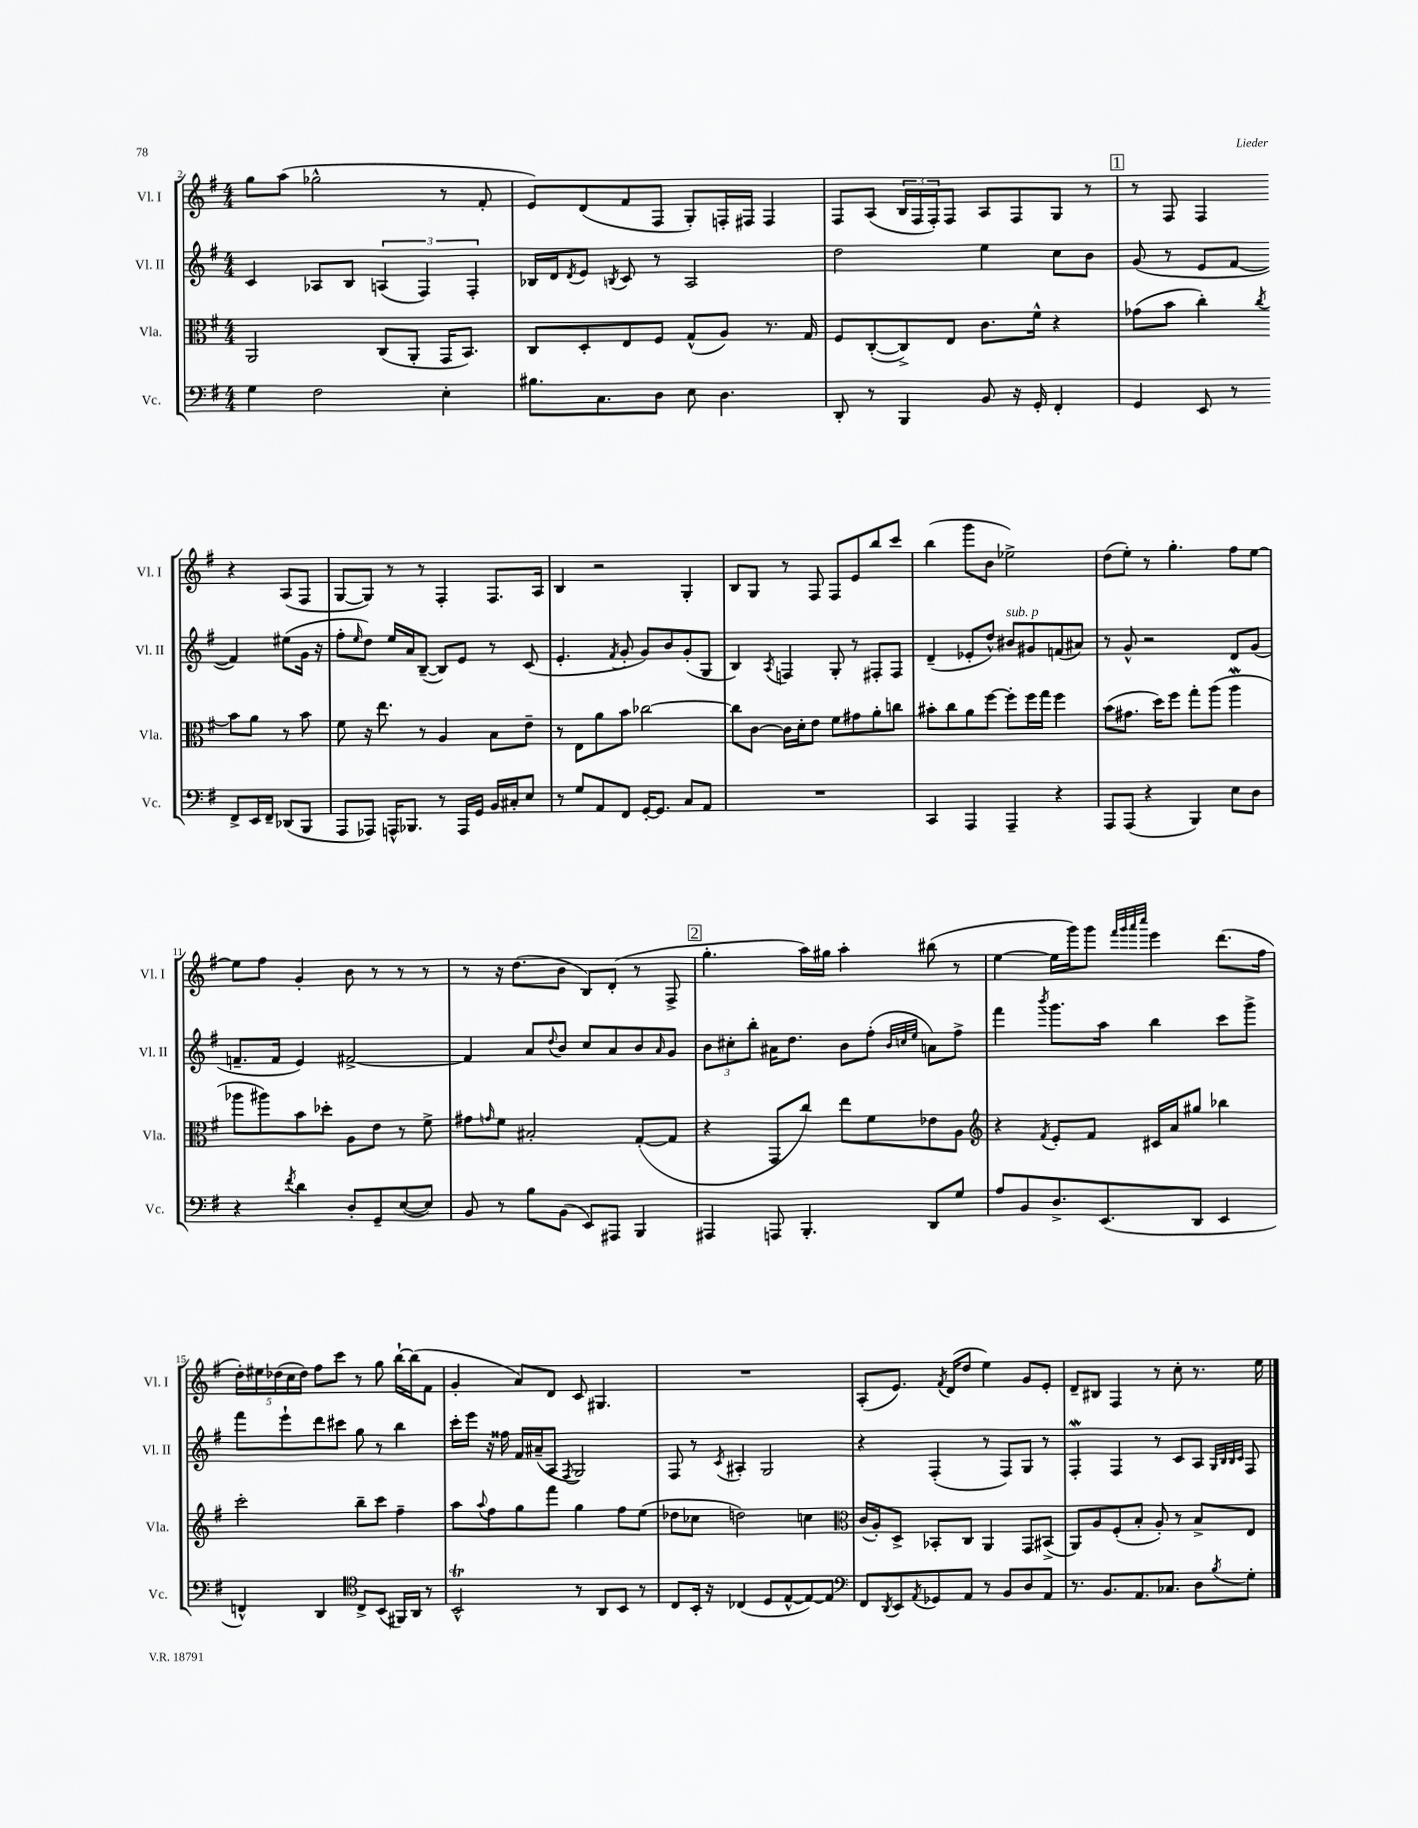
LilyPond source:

<<
\new StaffGroup <<
\new Staff = "s0" \with { instrumentName = "Vl. I" shortInstrumentName = "Vl. I" } {
    \clef treble \key g \major \numericTimeSignature \time 4/4
    g''8 a''8( ges''2-^ r8 fis'8-. |
    e'8) d'8( fis'8 fis8 g8-.) f16-. fis16 fis4 |
    fis8 a8( \tuplet 3/2 { b16 fis16 fis16-.) } fis8 a8 fis8 g8 r8 |
    \mark \markup { \box "1" } r8 fis8 fis4 r4 a8( fis8 |
    g8~ g8) r8 r8 fis4-. fis8. a16 |
    b4 r2 g4-. |
    b8 g8 r8 fis8 fis8 e'8 b''8 c'''8 |
    b''4( g'''8 b'8 ees''2->) |
    d''8( e''8-.) r8 g''4.-. fis''8 e''8~ |
    e''8 fis''8 g'4-. b'8 r8 r8 r8 |
    r8 r16 d''8.( b'8 b8) d'8-.( r8 fis8-> |
    \mark \markup { \box "2" } g''4.-. a''16) gis''16 a''4-. bis''8( r8 |
    e''4~ e''16 g'''16) g'''8 \grace { fis'''32 g'''32 a'''32 c''''32 } e'''4 d'''8.( fis''16 |
    \tuplet 5/4 { d''16-.) eis''16 des''16( c''16 des''16) } fis''8 c'''8 r8 g''8 b''16~-! b''16( fis'8 |
    g'4-. a'8) d'8 c'8 gis4. |
    R1 |
    a8-.( e'8.) \acciaccatura { fis'8 } d'16( d''8 e''4) g'8 e'8-. |
    d'8-- bis8 fis4 r8 c''8-. r8. e''16 \bar "|." |
}
\new Staff = "s1" \with { instrumentName = "Vl. II" shortInstrumentName = "Vl. II" } {
    \clef treble \key g \major \numericTimeSignature \time 4/4
    c'4 aes8 b8 \tuplet 3/2 { a4( fis4) fis4-. } |
    bes16 d'16 \acciaccatura { d'8 } e'8 \acciaccatura { b8 } c'8 r8 a2 |
    d''2 e''4 c''8 b'8 |
    \mark \markup { \box "1" } g'8( r8 e'8 fis'8~ fis'4) eis''8( g'16 r16 |
    fis''8-. \grace { e''16 } d''8) e''16 a'16 b8~--( b8) e'8 r8 c'8( |
    e'4.-. \acciaccatura { fis'8 } g'8-. g'8) b'8 g'8-.( g8 |
    b4) \acciaccatura { a8 } f4 g8-. r8 fis8-. fis8 |
    d'4--( ees'8-. d''8-^) bis'8^\markup { \italic "sub. p" } gis'8 f'8( ais'8) |
    r8 g'8-^ r2 d'8 g'8( |
    f'8.-- f'16 e'4) fis'2~-> |
    fis'4 a'8 \appoggiatura { d''8 } b'8 c''8 a'8 b'8 \grace { a'16 } g'8 |
    \mark \markup { \box "2" } \tuplet 3/2 { b'8 cis''8-. b''8-. } ais'16 d''8. b'8 fis''8-.( \grace { b'32 c''32 e''32 } a'8) fis''8-> |
    fis'''4 \acciaccatura { b'''8 } g'''8. a''16 b''4 c'''8 g'''8-> |
    fis'''8 e'''8-! d'''8 cis'''8 g''8 r8 b''4 |
    c'''16-. e'''16 r16 fisis''16 fis'16 ais'16--( a8 \acciaccatura { fis8 } g2) |
    fis8 r8 \acciaccatura { c'8 } ais4-. g2 |
    r4 fis4-.( r8 fis8) g8 r8 |
    fis4-.\mordent fis4 r8 c'8 a8 \grace { g32 b32 b32 c'32 } fis8 \bar "|." |
}
\new Staff = "s2" \with { instrumentName = "Vla." shortInstrumentName = "Vla." } {
    \clef alto \key g \major \numericTimeSignature \time 4/4
    a,2 c8( a,8-. g,16 b,8.) |
    c8 d8-. e8 fis8 g8-^( a8) r8. g16 |
    fis8 c8~-.( c8->) e8 c'8. fis'16-^ r4 |
    \mark \markup { \box "1" } ges'8( b'8 c''4-.) \acciaccatura { c''8 } b'8 a'8 r8 b'8 |
    fis'8 r16 e''8. r8 a4 b8 e'8-- |
    r8 e8 a'8 b'8 ces''2~ |
    ces''8 c'8~ c'16 d'16-. e'8 fis'8 gis'8 a'8-. c''8 |
    bis'8-. c''8 a'8 fis''8~ fis''8-. fis''16 g''16 fis''4 |
    b'8( gis'8. d''16) fis''8 g''8-. a''8( a''4\mordent |
    aes''8 ais''8) b'8 des''8-. a8 e'8 r8 fis'8-> |
    gis'8 \grace { g'16 } fis'8 bis2-. g8~-.( g8 |
    \mark \markup { \box "2" } r4 g,8 c''8) e''8 fis'8 ees'8 a8 |
    \clef treble r4 \acciaccatura { fis'8 } e'8-. fis'8 cis'16 a'16 gis''8 bes''4 |
    c'''2-. b''8-- c'''8 fis''4-- |
    a''8 \appoggiatura { a''8 } fis''8 g''8 fis'''8 g''4 fis''8 e''8( |
    des''8 ces''8 d''2) c''4 |
    \clef alto c'16( a16-.) d8-> bes,8-. c8 a,4 g,8 bis,8->( |
    a,8) a8 fis8-.( b8-. a8-.) r8 b8-> e8 \bar "|." |
}
\new Staff = "s3" \with { instrumentName = "Vc." shortInstrumentName = "Vc." } {
    \clef bass \key g \major \numericTimeSignature \time 4/4
    g4 fis2 e4-. |
    bis8. c8. d8 e8 d4. |
    d,8-. r8 b,,4 b,8 r16 g,16-. fis,4-. |
    \mark \markup { \box "1" } g,4 e,8 r8 fis,8-> e,16 fis,16-- des,8( b,,8 |
    a,,8 aes,,8) a,,16-^ bes,,8. r8 a,,16 g,16 b,16 cis16-. e8 |
    r8 g8 a,8 fis,8 g,16~-. g,8. c8 a,8 |
    R1 |
    c,4 a,,4 a,,4-- r4 |
    a,,8 a,,8( r4 b,,4) e8 d8 |
    r4 \acciaccatura { fis'8 } d'4 d8-. g,8-- e8~( e8) |
    b,8 r8 b8 b,8( e,8) ais,,8 b,,4 |
    \mark \markup { \box "2" } ais,,4 a,,8 b,,4.-. d,8 g8 |
    a8 b,8 d8.-> e,8.( d,8 e,4 |
    f,4-^) d,4 \clef tenor c8-> b,8( fis,16) a,16 r8 |
    b,2-^\trill r8 a,8 b,8 r8 |
    c8 b,16-. r16 ces4( d8 e8~-^ e8~) e8 |
    \clef bass fis,8 \acciaccatura { d,8 } e,8 \acciaccatura { a,8 } ges,8 a,8 r8 b,8 d8 a,8 |
    r8. b,8. a,8. ces8. d8 \acciaccatura { b8 } g8-. \bar "|." |
}
>>
>>
\layout { \context { \Score currentBarNumber = #2 } }
